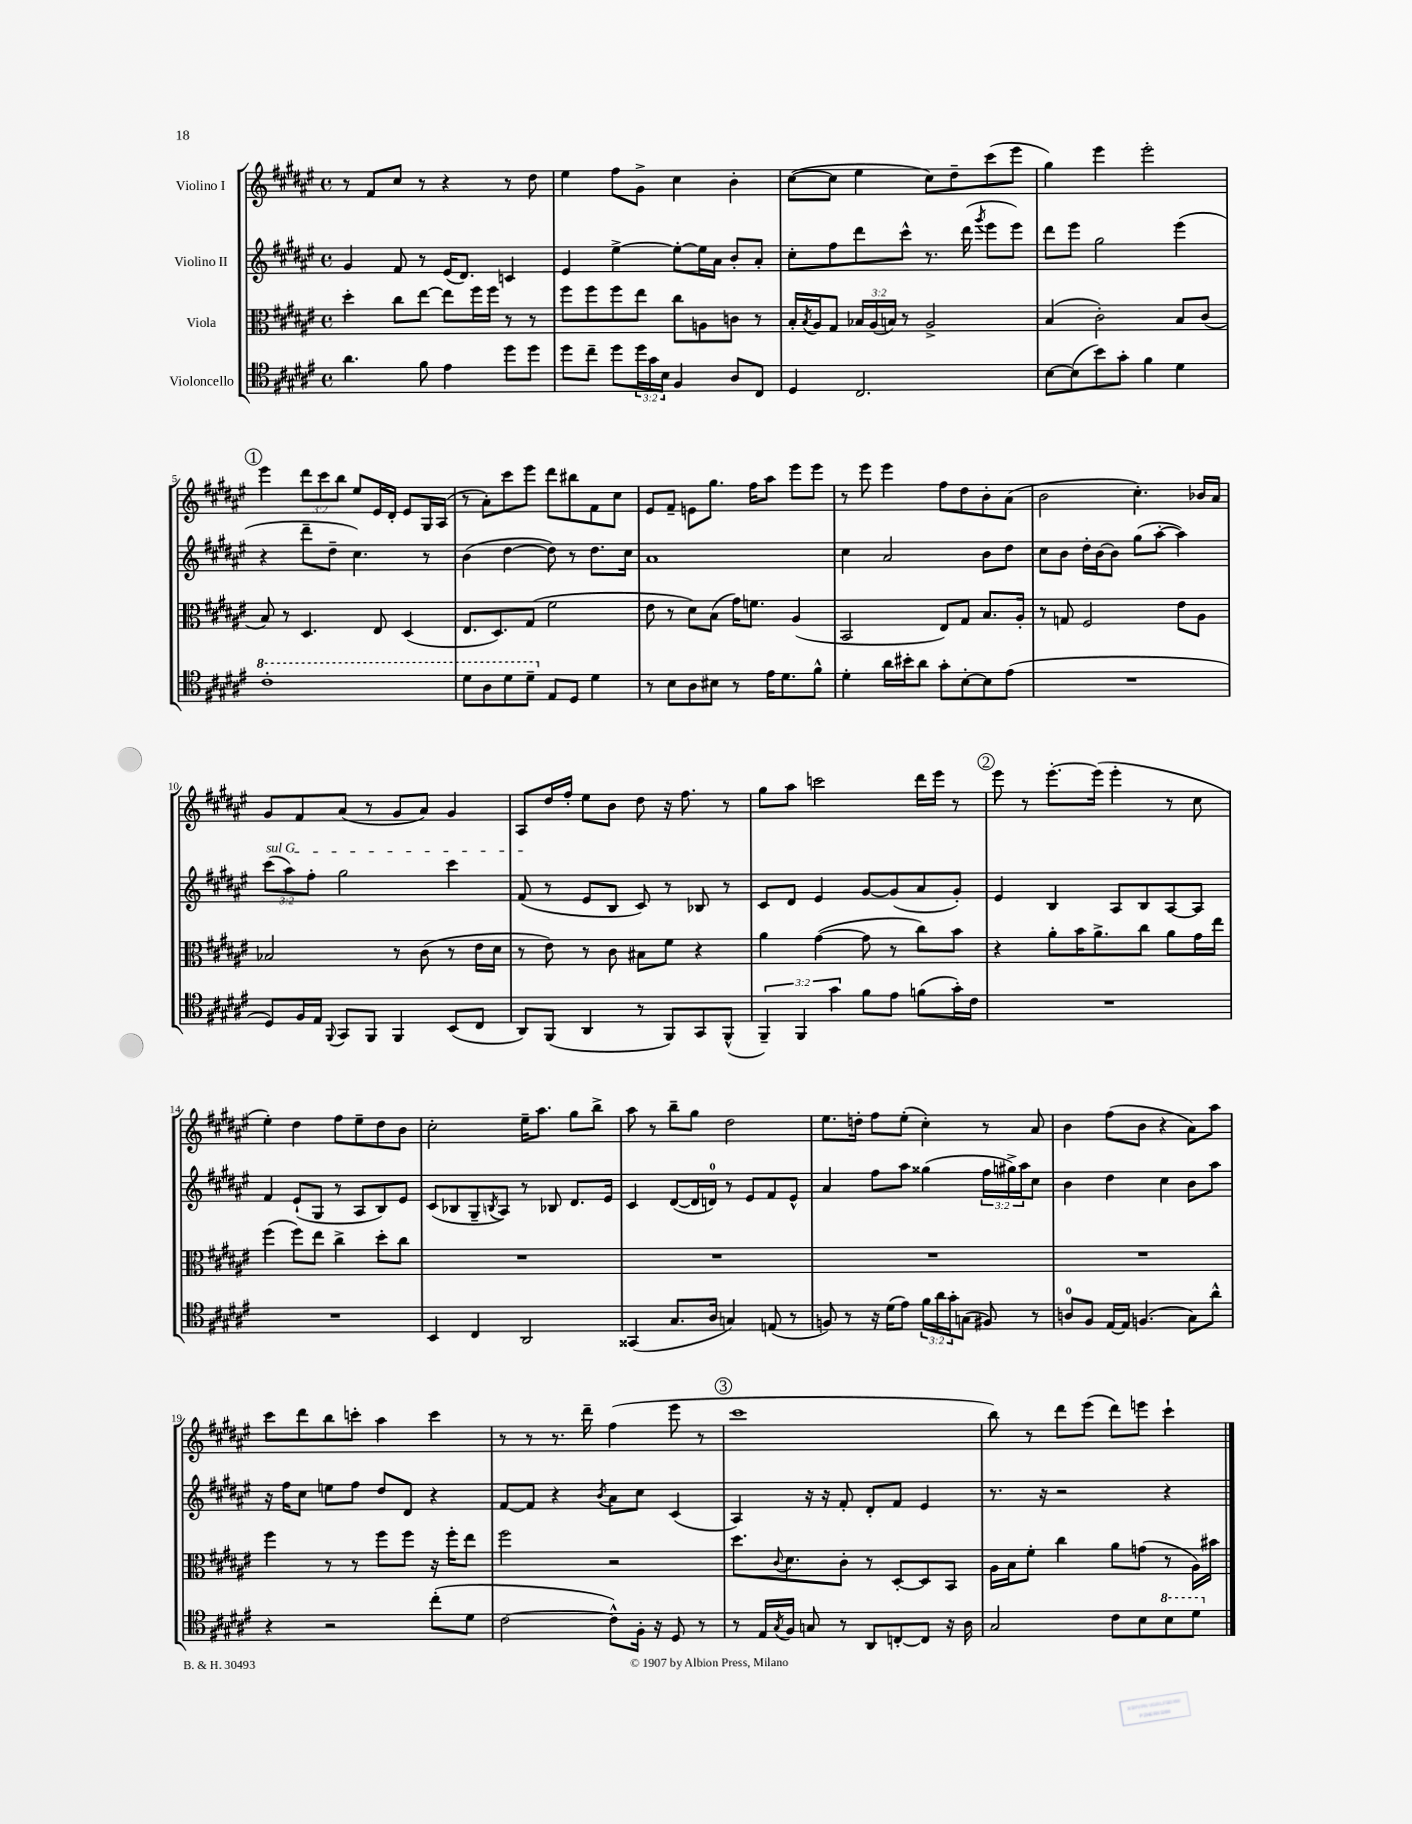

**kern	**kern	**kern	**kern
*part4	*part3	*part2	*part1
*staff4	*staff3	*staff2	*staff1
*I"Violoncello	*I"Viola	*I"Violino II	*I"Violino I
*clefC4	*clefC3	*clefG2	*clefG2
*k[f#c#g#d#a#e#]	*k[f#c#g#d#a#e#]	*k[f#c#g#d#a#e#]	*k[f#c#g#d#a#e#]
*M4/4	*M4/4	*M4/4	*M4/4
*met(c)	*met(c)	*met(c)	*met(c)
=1	=1	=1	=1
4.a#\	4dd#'\	4g#/	8r
.	.	.	8f#/L
.	8cc#\L	8f#/	8cc#/J
8f#\	[8ee#\J	8r	8r
4e#\	8ee#\L]	(16e#/KL	4r
.	.	8.d#/J)	.
.	16ff#\L	.	.
.	16ff#\JJ	.	.
8dd#\L	8r	4cn/	8r
8dd#\J	8r	.	8dd#\
=2	=2	=2	=2
8dd#\L	8ff#\L	4e#/	4ee#\
8cc#~\J	8ff#\	.	.
8dd#\L	8ff#\	[4ee#^\	8ff#\L
24dd#\L	8ee#\J	.	8g#^\J
24g#\	.	.	.
24B\JJ	.	.	.
4F#/	8cc#\L	8ee#'\L_	4cc#\
.	8An\	16ee#\L]	.
.	.	16a#\JJ	.
8A#/L	8cn\J	8b'/L	4b'\
8C#/J	8r	8a#'/J	.
=3	=3	=3	=3
4D#/	16B'/LL	8cc#'\L	([8cc#\L
.	8qB/	.	.
.	16A#/J	.	.
.	8G#/J	8ff#\	8cc#\J]
2.C#/	24B-X/LL	8ddd#\	4ee#\
.	(24A#/	.	.
.	24Bn/JJ)	.	.
.	8r	8ccc#^^\J	.
.	2A#^/	8.r	8cc#\L)
.	.	.	8dd#~\
.	.	(16ddd#\	.
.	.	8qggg#/	.
.	.	8eee#\L	(8ccc#\
.	.	8eee#\J)	8eee#\J
=4	=4	=4	=4
[8B\L	(4B/	8ddd#\L	4gg#\)
(8B\]	.	8eee#\J	.
8b\)	2c#'\)	2gg#\	4eee#\
8g#'\J	.	.	.
4f#\	.	.	2eee#'\
4d#\	8B/L	(4eee#\	.
.	(8c#/J	.	.
!!LO:LB:g=z
!!LO:REH:place=s1:t=1
=5	=5	=5	=5
*8va	*	*	*
1cc#'	8B/)	4r	4eee#\
.	8r	.	.
.	4.D#/	8ddd#~\L	12ddd#\L
.	.	.	12ccc#\
.	.	8dd#~\J	.
.	.	.	12bb\J
.	.	4.cc#\)	8ee#/L
.	8E#/	.	16e#/L
.	.	.	16d#'/JJ
.	(4D#/	.	8e#/L
.	.	8r	16G#/L
.	.	.	(16A#/JJ
=6	=6	=6	=6
8dd#\L	8.E#/L	(4b\	8r
8a#\	.	.	8a#'\L)
.	8.D#/)	.	.
8dd#\	.	[4dd#\	8ccc#\
8dd#~\J	(8G#/J	.	8eee#\J
*X8va	*	*	*
8E#/L	2f#\	8dd#\])	8ddd#\L
8D#/J	.	8r	8bb#X\
4d#\	.	8.dd#\L	8f#\
.	.	.	8cc#\J
.	.	16cc#\Jk	.
=7	=7	=7	=7
8r	8e#\	1a#	8e#/L
8B\L	8r	.	8f#~/J
8A#\	8d#\L)	.	8en\L
8B#X\J	(8B\J	.	8.gg#\J
8r	16g#\KL)	.	.
.	8.fn\J	.	16ff#\KL
16e#\KL	.	.	8aa#\J
8.d#\	.	.	.
.	(4A#/	.	8eee#\L
8f#^^\J	.	.	8eee#\J
=8	=8	=8	=8
4d#'\	2BB/	4cc#\	8r
.	.	.	8eee#\
16a#\LL	.	2a#/	4eee#\
16b#X'\J	.	.	.
8a#\J	.	.	.
8g#'\L	8E#/L)	.	8ff#\L
[8B'\	8G#/J	.	8dd#\
8B\]	8.B/L	8b\L	8b'\
(8e#\J	.	8dd#\J	(8a#\J
.	16A#'/Jk	.	.
=9	=9	=9	=9
1r	8r	8cc#\L	2b\
.	8Gn/	8b\J	.
.	2F#/	16dd#'\LL	.
.	.	[16b\J	.
.	.	8b\J]	.
.	.	(8gg#\L	4.cc#'\)
.	.	[8aa#'\J	.
.	8e#\L	4aa#\])	.
.	8A#\J	.	16b-X/LL
.	.	.	16a#/JJ
!!LO:LB:g=z
=10	=10	=10	=10
!	!	!LO:TX:a:i:t=sul G	!
8D#/L)	2B-X/	(12ccc#\L	8g#/L
.	.	12aa#\)	.
16F#/L	.	.	8f#/
.	.	12ff#'\J	.
16E#/JJ	.	.	.
8qqFF#/	.	.	.
8GG#/L	.	2gg#\	(8a#/J
8FF#/J	.	.	8r
4FF#/	8r	.	8g#/L
.	(8c#\	.	8a#/J)
(8BB/L	8r	4ccc#\	4g#/
8C#/J	16e#\LL	.	.
.	16d#\JJ	.	.
=11	=11	=11	=11
8AA#/L)	8r	(8f#/	8A#/L
(8FF#/J	8e#\)	8r	16dd#/L
.	.	.	16ff#'/JJ
4AA#/	8r	8e#/L	8ee#\L
.	8c#\	8B/J	8b\J
8r	8B#X\L	8c#/)	8dd#\
8FF#/L)	8f#\J	8r	16r
.	.	.	8.ff#\
8GG#/	4r	8B-X/	.
(8FF#^^/J	.	8r	8r
=12	=12	=12	=12
6FF#~/)	4a#\	8c#/L	8gg#\L
.	.	8d#/J	8aa#\J
6FF#/	.	.	.
.	([4g#\	4e#/	2cccn\
6g#\	.	.	.
8f#\L	8g#\]	[8g#/L	.
8e#\J	8r	(8g#/]	.
(8fn\L	8cc#\L)	8a#/	16ddd#\LL
.	.	.	16eee#\JJ
16g#'\L)	8b\J	8g#'/J)	8r
16c#\JJ	.	.	.
!!LO:REH:place=s1:t=2
=13	=13	=13	=13
1r	4r	4e#/	8eee#\
.	.	.	8r
.	8a#'\L	4B/	[8.eee#'\L
.	16b\K	.	.
.	8.a#^\	.	(16eee#\Jk]
.	.	8A#/L	4eee#'\
.	8cc#\J	8B/	.
.	8a#\L	[8A#/	8r
.	16g#\L	8A#/J]	8cc#\
.	16ee#\JJ	.	.
!!LO:LB:g=z
=14	=14	=14	=14
1r	(4ff#\	4f#/	4ee#'\)
.	8ff#\L)	(8e#`/L	4dd#\
.	8ee#\J	8G#/J	.
.	4cc#^\	8r	8ff#\L
.	.	8A#/L	8ee#~\
.	8dd#'\L	8B/)	8dd#\
.	8cc#\J	8e#/J	8b\J
=15	=15	=15	=15
4BB/	1r	(8c#/L	2cc#'\
.	.	8B-X/	.
4C#/	.	8G#~/	.
.	.	8qBn/	.
.	.	8A#/J)	.
2AA#/	.	8r	16ee#~\KL
.	.	.	8.aa#\J
.	.	8B-X/	.
.	.	8.d#/L	8gg#\L
.	.	.	8bb^\J
.	.	16e#/Jk	.
=16	=16	=16	=16
(4GG##X/	1r	4c#/	8aa#\
.	.	.	8r
8.G#/L	.	([8d#/L	8bb~\L
.	.	16d#/L]	8gg#\J
16A#/Jk	.	16dn/JJ)	.
4Gn/)	.	8r	2dd#\
.	.	8e#/L	.
(8En/	.	8f#/	.
8r	.	8e#^^/J	.
=17	=17	=17	=17
8Fn/)	1r	4a#/	8.ee#\L
8r	.	.	.
.	.	.	16ddn'\Jk
16r	.	8ff#\L	8ff#\L
(16d#\KL	.	.	.
8e#\J)	.	8aa#\J	(8ee#'\J
24f#\LL	.	(4gg##X\	4cc#'\)
24a#\	.	.	.
24g#'\J	.	.	.
(8Gn\J	.	.	.
8F#X/)	.	24ff#\LL	8r
.	.	24gg#X^\)	.
.	.	24aa#\J	.
8r	.	8cc#\J	8a#/
=18	=18	=18	=18
8An/L	1r	4b\	4b\
8F#/J	.	.	.
[16E#/LL	.	4dd#\	(8ff#\L
16E#/JJ]	.	.	.
(4.Fn/	.	.	8b\J
.	.	4cc#\	4r
8G#\L)	.	8b\L	8a#\L)
8a#^^\J	.	8aa#\J	8aa#\J
!!LO:LB:g=z
=19	=19	=19	=19
4r	4ff#\	16r	8ccc#\L
.	.	16ff#\KL	.
.	.	8cc#\J	8ddd#\
2r	8r	8een\L	8bb\
.	8r	8ff#\J	8cccn'\J
.	8ff#\L	8dd#/L	4aa#\
.	8ff#\J	8d#/J	.
(8cc#'\L	16r	4r	4ccc\
.	16ff#'\KL	.	.
8d#\J	8ee#\J	.	.
=20	=20	=20	=20
[2c#\	2ff#\	[8f#/L	8r
.	.	8f#/J]	8r
.	.	4r	8.r
.	.	.	16ddd#~\
.	.	8qb/	.
8c#^^\L])	2r	8a#\L	(4ff#\
16F#'\Jk	.	8cc#\J	.
16r	.	.	.
8D#/	.	(4c#/	8eee#\
8r	.	.	8r
!!LO:REH:place=s1:t=3
=21	=21	=21	=21
8r	8.dd#\L	4A#/)	1ccc#
16E#/LL	.	.	.
8qG#/	8qqc#/	.	.
16F#/JJ	8.d#\	.	.
8Gn/	.	16r	.
.	.	16r	.
8r	8c#'\J	8f#'/	.
8AA#/L	8r	8d#'/L	.
[8Cn'/	[8D#'/L	8f#/J	.
8C/J]	8D#/]	4e#/	.
16r	8BB/J	.	.
16A#\	.	.	.
=22	=22	=22	=22
2G#/	16A#\LL	8.r	8bb\)
.	16B\J	.	.
.	8f#'\J	.	8r
.	.	16r	.
.	4cc#\	2r	8ddd#\L
.	.	.	(8eee#\J
8c#\L	8a#\L	.	8ddd#\L)
8B\	(8gn\J	.	8eeen\J
*8va	*	*	*
8b\	8r	4r	4ccc#`\
8dd#\J	16A#\LL)	.	.
.	16b#X\JJ	.	.
*X8va	*	*	*
==	==	==	==
*-	*-	*-	*-
